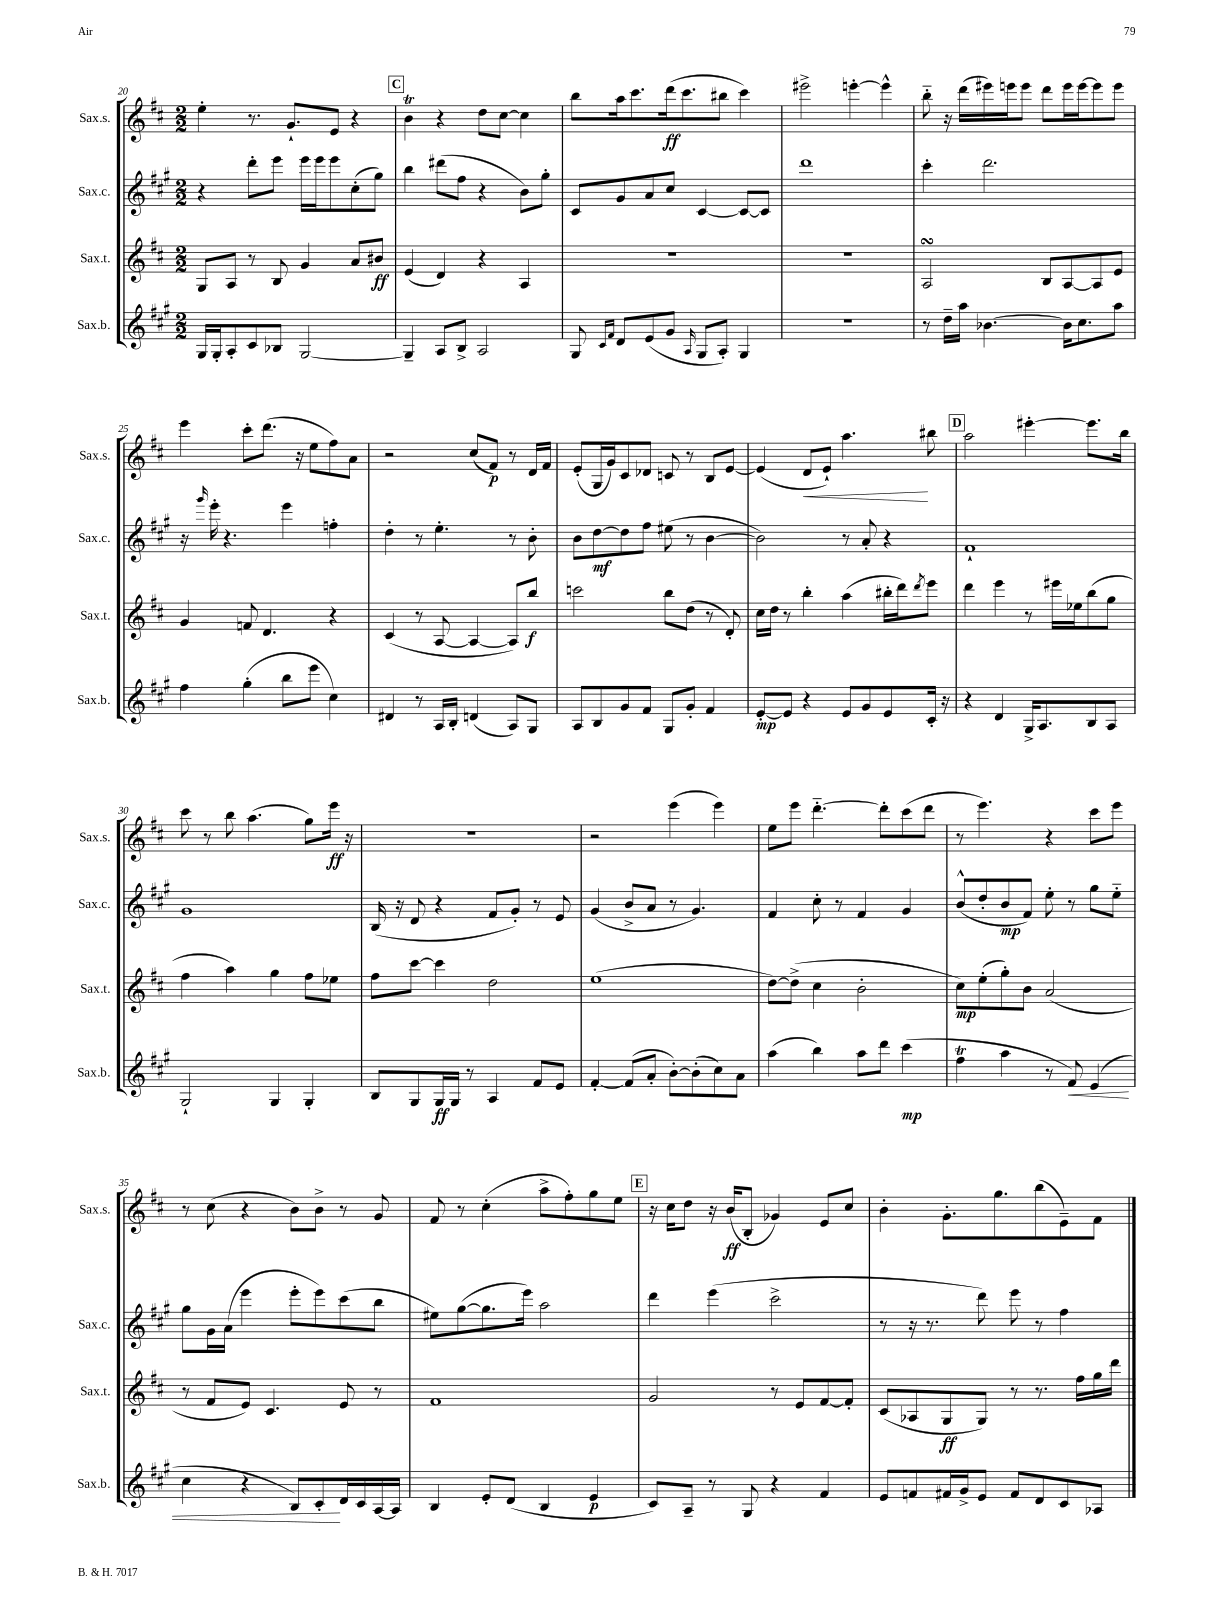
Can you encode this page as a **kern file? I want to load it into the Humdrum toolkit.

**kern	**kern	**kern	**kern
*staff4	*staff3	*staff2	*staff1
*clefG2	*clefG2	*clefG2	*clefG2
*k[f#c#g#]	*k[f#c#]	*k[f#c#g#]	*k[f#c#]
*M2/2	*M2/2	*M2/2	*M2/2
16G#	8G	4r	4ee'
16G#'	.	.	.
8A'	8A	.	.
8c#	8r	8ddd'	8.r
8B-	8B	8eee	.
.	.	.	8.g`
[2G#	4g	16eee	.
.	.	16eee	.
.	.	8eee	8e
.	8a	(8cc#'	4r
.	8b#	8gg#)	.
=	=	=	=
4G#~]	(4e	4bb	4b
8A	4d)	(8ddd#	4r
8B^	.	8ff#	.
2A	4r	4r	8dd
.	.	.	[8cc#
.	4A	8b)	4cc#]
.	.	8gg#'	.
=	=	=	=
8G#	1r	8c#	8bb
16qqc#	.	.	.
16qqf#	.	.	.
8d	.	8g#	16aa
.	.	.	8.ccc#
(8e	.	8a	.
8g#	.	8cc#	(16ddd
.	.	.	8.ccc#
16qqA	.	.	.
8G#	.	[4c#	.
8A')	.	.	8bb#
4G#	.	8c#_	4ccc#)
.	.	8c#]	.
=	=	=	=
1r	1r	1ddd	2eee#^
.	.	.	[4eee'
.	.	.	4eee^^]
=	=	=	=
8r	2A	4ccc#'	8bb'~
16dd~	.	.	16r
16aa	.	.	(16ddd
[4.b-	.	2.ddd	16eee#)
.	.	.	16eee
.	.	.	8eee
.	8B	.	8ddd
16b-]	[8A	.	16eee
8.cc#	.	.	[16eee
.	8A]	.	8eee]
8aa	8e	.	8eee
=	=	=	=
4ff#	4g	16r	4eee
.	.	16qqggg#	.
.	.	16eee'	.
.	.	4.r	.
(4gg#'	8f	.	8ccc#'
.	4.d	.	(8.ddd
8bb	.	4eee	.
.	.	.	16r
8eee	.	.	8ee
4cc#)	4r	4ff'	8ff#)
.	.	.	8a
=	=	=	=
4d#	(4c#	4dd'	2r
8r	8r	8r	.
16A	[8A	4.ee'	.
16B'	.	.	.
(4d	4A_	.	(8cc#
.	.	.	8f#)
8A)	8A])	8r	8r
8G#	8bb	8b'	16d
.	.	.	16f#
=	=	=	=
8A	2ccc	8b	(8e'
8B	.	[8dd	16G
.	.	.	16g)
8g#	.	8dd]	8c#
8f#	.	8ff#	8d-
8G#	8bb	(8ee#	8c
8g#'	(8dd	8r	8r
4f#	8r	[4b	8B
.	8d')	.	[8e
=	=	=	=
[8e'	16cc#	2b])	(4e]
.	16dd	.	.
8e]	8r	.	.
4r	4bb'	.	8d
.	.	.	8e`)
8e	(4aa	8r	4.aa
8g#	.	8a'	.
8e	16bb#'	4r	.
.	16ddd)	.	.
.	8qddd	.	.
16c#'	8eee	.	8bb#
16r	.	.	.
=	=	=	=
4r	4ddd	1f#`	2aa
4d	4eee	.	.
16G#^	8r	.	[4eee#'
8.A	.	.	.
.	16eee#	.	.
.	16ee-	.	.
8B	(8bb	.	8.eee#]
8A	8gg	.	.
.	.	.	16bb
=	=	=	=
2G#`	4ff#	1g#	8ccc#
.	.	.	8r
.	4aa)	.	8bb
.	.	.	(4.aa
4G#	4gg	.	.
4G#'	8ff#	.	8gg)
.	8ee-	.	16eee
.	.	.	16r
=	=	=	=
8B	8ff#	(16B	1r
.	.	16r	.
8G#	[8ccc#	8d	.
16G#	4ccc#]	4r	.
16G#	.	.	.
8r	.	.	.
4A	2dd	8f#	.
.	.	8g#')	.
8f#	.	8r	.
8e	.	8e	.
=	=	=	=
[4f#'	(1ee	(4g#	2r
(8f#]	.	8b^	.
8a'	.	8a	.
[8b')	.	8r	(4eee
(8b']	.	4.g#)	.
8cc#)	.	.	4eee)
8a	.	.	.
=	=	=	=
(4aa	[8dd)	4f#	8ee
.	(8dd^]	.	8eee
4bb)	4cc#	8cc#'	[4.ddd'~
.	.	8r	.
8aa	2b'	4f#	.
8ddd	.	.	8ddd']
(4ccc#	.	4g#	(8ccc#
.	.	.	8ddd
=	=	=	=
4ff#	8cc#)	(8b^^	8r
.	(8ee'	8dd'	4.eee)
4aa	8gg')	8b	.
.	8b	8f#)	.
8r	(2a	8ee'	4r
8f#)	.	8r	.
(4e	.	8gg#	8ccc#
.	.	8ee'~	8eee
=	=	=	=
4cc#	8r	8gg#	8r
.	8f#	16g#	(8cc#
.	.	(16a	.
4r	8e)	4eee	4r
.	4.c#	.	.
8B)	.	8eee'	8b)
8c#'	.	8eee)	8b^
16d	8e	(8ccc#	8r
16c#	.	.	.
[16A	8r	8bb	8g
16A]	.	.	.
=	=	=	=
4B	1f#	8ee#)	8f#
.	.	([8gg#	8r
8e'	.	8.gg#]	(4cc#'
(8d	.	.	.
.	.	16eee)	.
4B	.	2aa	8aa^
.	.	.	8ff#')
4e	.	.	8gg
.	.	.	8ee
=	=	=	=
8c#)	2g	4ddd	16r
.	.	.	16cc#
8A~	.	.	8dd
8r	.	(4eee	16r
.	.	.	(16b
8G#	.	.	8B'
4r	8r	2ccc#^	4g-)
.	8e	.	.
4f#	[8f#	.	8e
.	8f#']	.	8cc#
=	=	=	=
8e	(8c#	8r	4b'
8f	8A-	16r	.
.	.	8.r	.
16f#	8G	.	8.g'
16g#^	.	.	.
8e	8G)	8ddd)	.
.	.	.	8.gg
8f#	8r	8eee	.
8d	8.r	8r	(8bb
8c#	.	4ff#	8e~)
.	16ff#	.	.
8A-	16gg	.	8f#
.	16ddd	.	.
==	==	==	==
*-	*-	*-	*-
